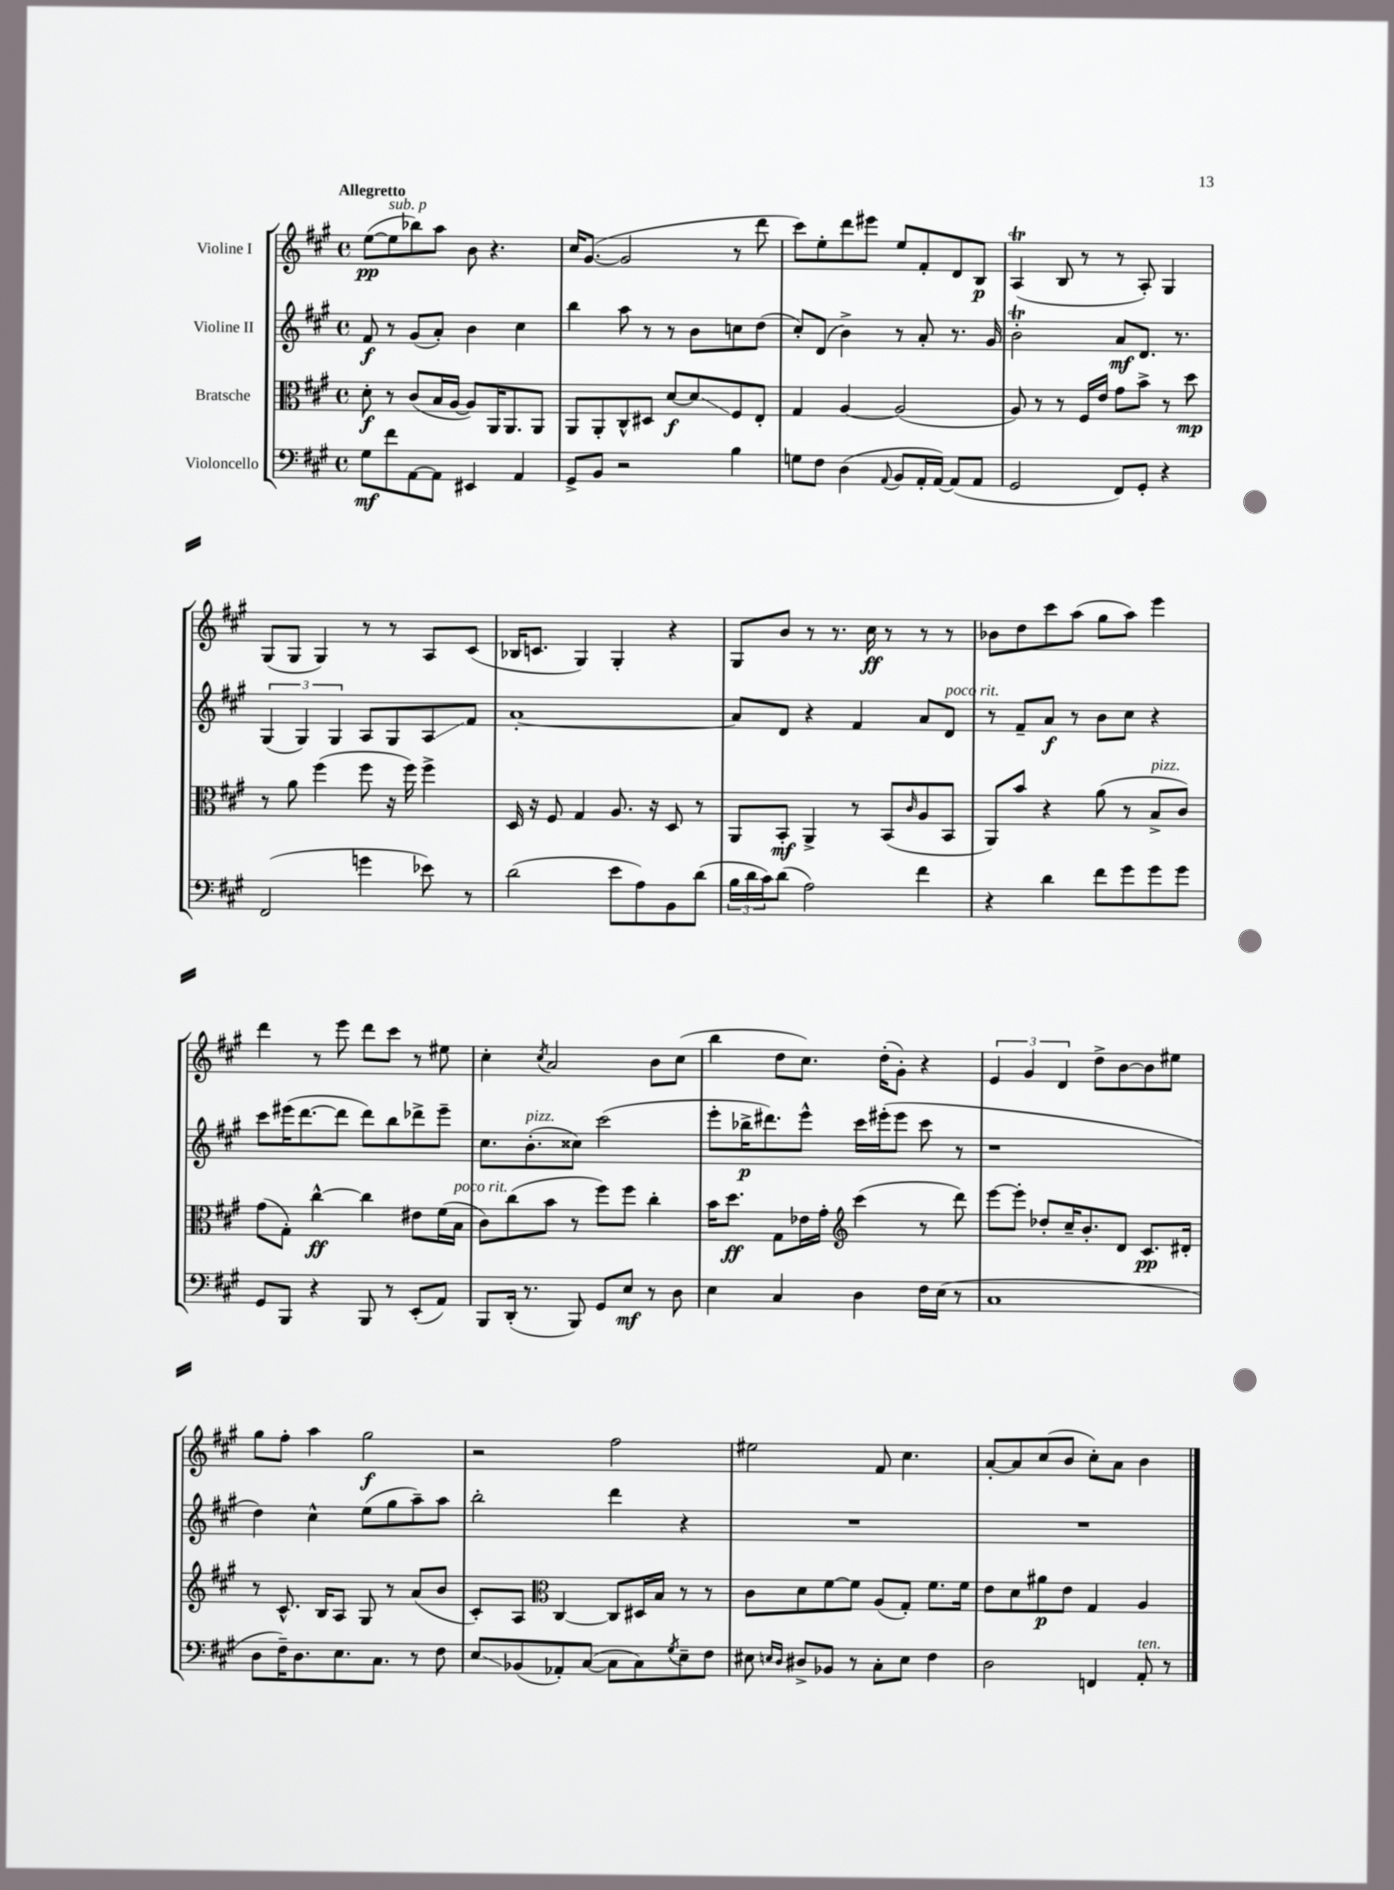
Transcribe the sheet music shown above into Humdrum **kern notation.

**kern	**kern	**kern	**kern
*staff4	*staff3	*staff2	*staff1
*clefF4	*clefC3	*clefG2	*clefG2
*k[f#c#g#]	*k[f#c#g#]	*k[f#c#g#]	*k[f#c#g#]
*M4/4	*M4/4	*M4/4	*M4/4
*met(c)	*met(c)	*met(c)	*met(c)
8G#\L	8d'\	8f#/	([8ee\L
8f#\	8r	8r	8ee\]
[8AA\	(8c#/L	(8g#/L	8bb-\)
8AA\]J	16B/L	8a'/J)	8aa\J
.	[16A/JJ	.	.
4EE#/	8A/]L)	4b\	8b\
.	16AA/K	.	4.r
.	8.AA/	.	.
4AA/	.	4cc#\	.
.	8AA/J	.	.
=	=	=	=
8GG#^/L	8AA/L	4bb\	16cc#/LK
.	.	.	([8.g#/J
8BB/J	8AA'/	.	.
2r	8C#^^/	8aa\	2g#/]
.	8D#/J	8r	.
.	[8d/L	8r	.
.	8d/]	8b\L	.
4B\	8F#/	8cc\	8r
.	8E'/J	(8dd\J	8ddd\
=	=	=	=
8G\L	4G#/	8cc#'/L)	8ccc#\L)
8F#\J	.	(8d/J	8ee'\
(4D\	[4A/	4b^\)	8ddd\
.	.	.	8eee#\J
8qqAA/	.	.	.
8BB/L	(2A/]	8r	8ee/L
16AA'/L	.	8a'/	8f#'/
[16AA/JJ)	.	.	.
(8AA/]L	.	8.r	8d/
8AA/J	.	.	8B/J
.	.	16g#/	.
=	=	=	=
2GG#/	8A/)	2b'\	(4A/
.	8r	.	.
.	8r	.	8B/
.	16F#/LL	.	8r
.	16e/JJ	.	.
8FF#/L)	8g#\L	8a/L	8r
8GG#'/J	8b^\J	8.d/J	8A'/)
4r	8r	.	4G#/
.	.	8.r	.
.	8dd\	.	.
=	=	=	=
(2FF#/	8r	(6G#/	(8G#/L
.	8a\	.	8G#/J
.	.	6G#/)	.
.	(4ff#\	.	4G#/)
.	.	6G#/	.
4g\	8ff#\	8A/L	8r
.	16r	8G#/	8r
.	16ff#\)	.	.
8e-\)	4ff#^\	8A/	8A/L
8r	.	8f#/J	(8c#/J
=	=	=	=
(2d\	16D/	[1a'	16B-/LK
.	16r	.	8.c/J
.	8F#/	.	.
.	4G#/	.	4G#/)
8e\L	8.A/	.	4G#'/
8A\)	.	.	.
.	16r	.	.
8BB\	8D/	.	4r
(8d\J	8r	.	.
=	=	=	=
24B\LL	8AA/L	8a/]L	8G#/L
24d\	.	.	.
24c#\J)	.	.	.
(8d\J	8BB'/J	8d/J	8b/J
2A\)	4AA^/	4r	8r
.	.	.	8.r
.	8r	4f#/	.
.	.	.	16cc#\
.	(8BB/L	.	8r
.	16qqc#/	.	.
4f#\	8A/	8a/L	8r
.	8BB/J	8d/J	8r
=	=	=	=
4r	8AA/L)	8r	8b-\L
.	8b/J	8f#~/L	8dd\
4d\	4r	8a/J	8ccc#\
.	.	8r	(8aa\J
8f#\L	(8a\	8b\L	8gg#\L
8g#\	8r	8cc#\J	8aa\J)
8g#\	8B^/L	4r	4eee\
8g#\J	8c#/J)	.	.
=	=	=	=
8GG#/L	(8g#\L	8ccc#\L	4ddd\
8BBB/J	8G#'\J)	(16eee#\K	.
.	.	[8.ddd\	.
4r	[4cc#^^\	.	8r
.	.	8ddd\]J	8eee\
8BBB/	4cc#\]	8ddd\L)	8ddd\L
8r	.	8bb\	8ccc#\J
(8EE'/L	8e#\L	8ddd-^\	8r
8AA/J)	(16f#\L	8eee#~\J	8ee#\
.	16B\JJ	.	.
=	=	=	=
8BBB/L	8c#\L)	8.cc#\L	4cc#'\
(16DD'/Jk	(8cc#\	.	.
8.r	.	(8.b'\	.
.	.	.	8qcc#/
.	8b\J	.	2a/
8BBB/)	8r	8cc##\J)	.
8GG#/L	8ff#\L)	(2ccc#\	.
8E/J	8ff#\J	.	.
8r	4cc#'\	.	8b\L
8D\	.	.	(8cc#\J
=	=	=	=
4E\	16b\LK	8eee'\L	4bb\
.	8.dd\J	.	.
.	.	16bb-^\K	.
.	.	8.ddd#\)	.
4C#/	8G#\L	.	8dd\L
.	16e-\L	8eee^^\J	8.cc#\J)
.	16g#'\JJ	.	.
*	*clefG2	*	*
4D\	(4ccc#\	16ccc#\LL	.
.	.	(16eee#'\J	(16dd'\LK
.	.	8eee#\J	8g#'\J)
16F#\LL	8r	8ccc#\	4r
(16E\JJ	.	.	.
8r	8ddd\)	8r	.
=	=	=	=
1C#	[8eee\L	1r	6e/
.	8eee'\]J	.	.
.	.	.	6g#/
.	8dd-'/L	.	.
.	.	.	6d/
.	16cc#~/K	.	.
.	8.b'/	.	.
.	.	.	8dd^\L
.	8d/J	.	[8b\
.	8.c#/L	.	8b\]
.	.	.	8ee#\J
.	16d#'/Jk	.	.
=	=	=	=
8D\L	8r	4dd\)	8gg#\L
16F#~\K)	8.c#^^/	.	8ff#'\J
8.D\	.	.	.
.	.	4cc#^^\	4aa\
.	16B/LK	.	.
8.E\	8A/J	.	.
.	8G#/	(8ee\L	2gg#\
8.C#\J	.	.	.
.	8r	8gg#\	.
8r	(8a/L	8aa~\)	.
8F#\	8b/J	8aa\J	.
=	=	=	=
8E/L	8c#'/L)	2bb'\	2r
(8BB-/	8A/J	.	.
*	*clefC3	*	*
8AA-'/)	[4C#/	.	.
([8C#/J	.	.	.
8C#\]L	8C#/]L	4ddd\	2ff#\
8C#\)	16D#/L	.	.
.	16B/JJ	.	.
8qG#/	.	.	.
8E~\	8r	4r	.
8F#\J	8r	.	.
=	=	=	=
8E#\	8c#\L	1r	2ee#\
16qqE/LL	.	.	.
16qqD/JJ	.	.	.
8D#^/L	8d\	.	.
8BB-/J	[8f#\	.	.
8r	8f#\]J	.	.
8C#'\L	(8A/L	.	8f#/
8E\J	8G#'/J)	.	4.cc#\
4F#\	8.f#\L	.	.
.	16f#\Jk	.	.
=	=	=	=
2D\	8e\L	1r	[8a'/L
.	8d\	.	8a/]
.	8a#\	.	(8cc#/
.	8e\J	.	8b/J
4FF/	4G#/	.	8cc#'\L)
.	.	.	8a\J
8AA'/	4A/	.	4b\
8r	.	.	.
==	==	==	==
*-	*-	*-	*-
